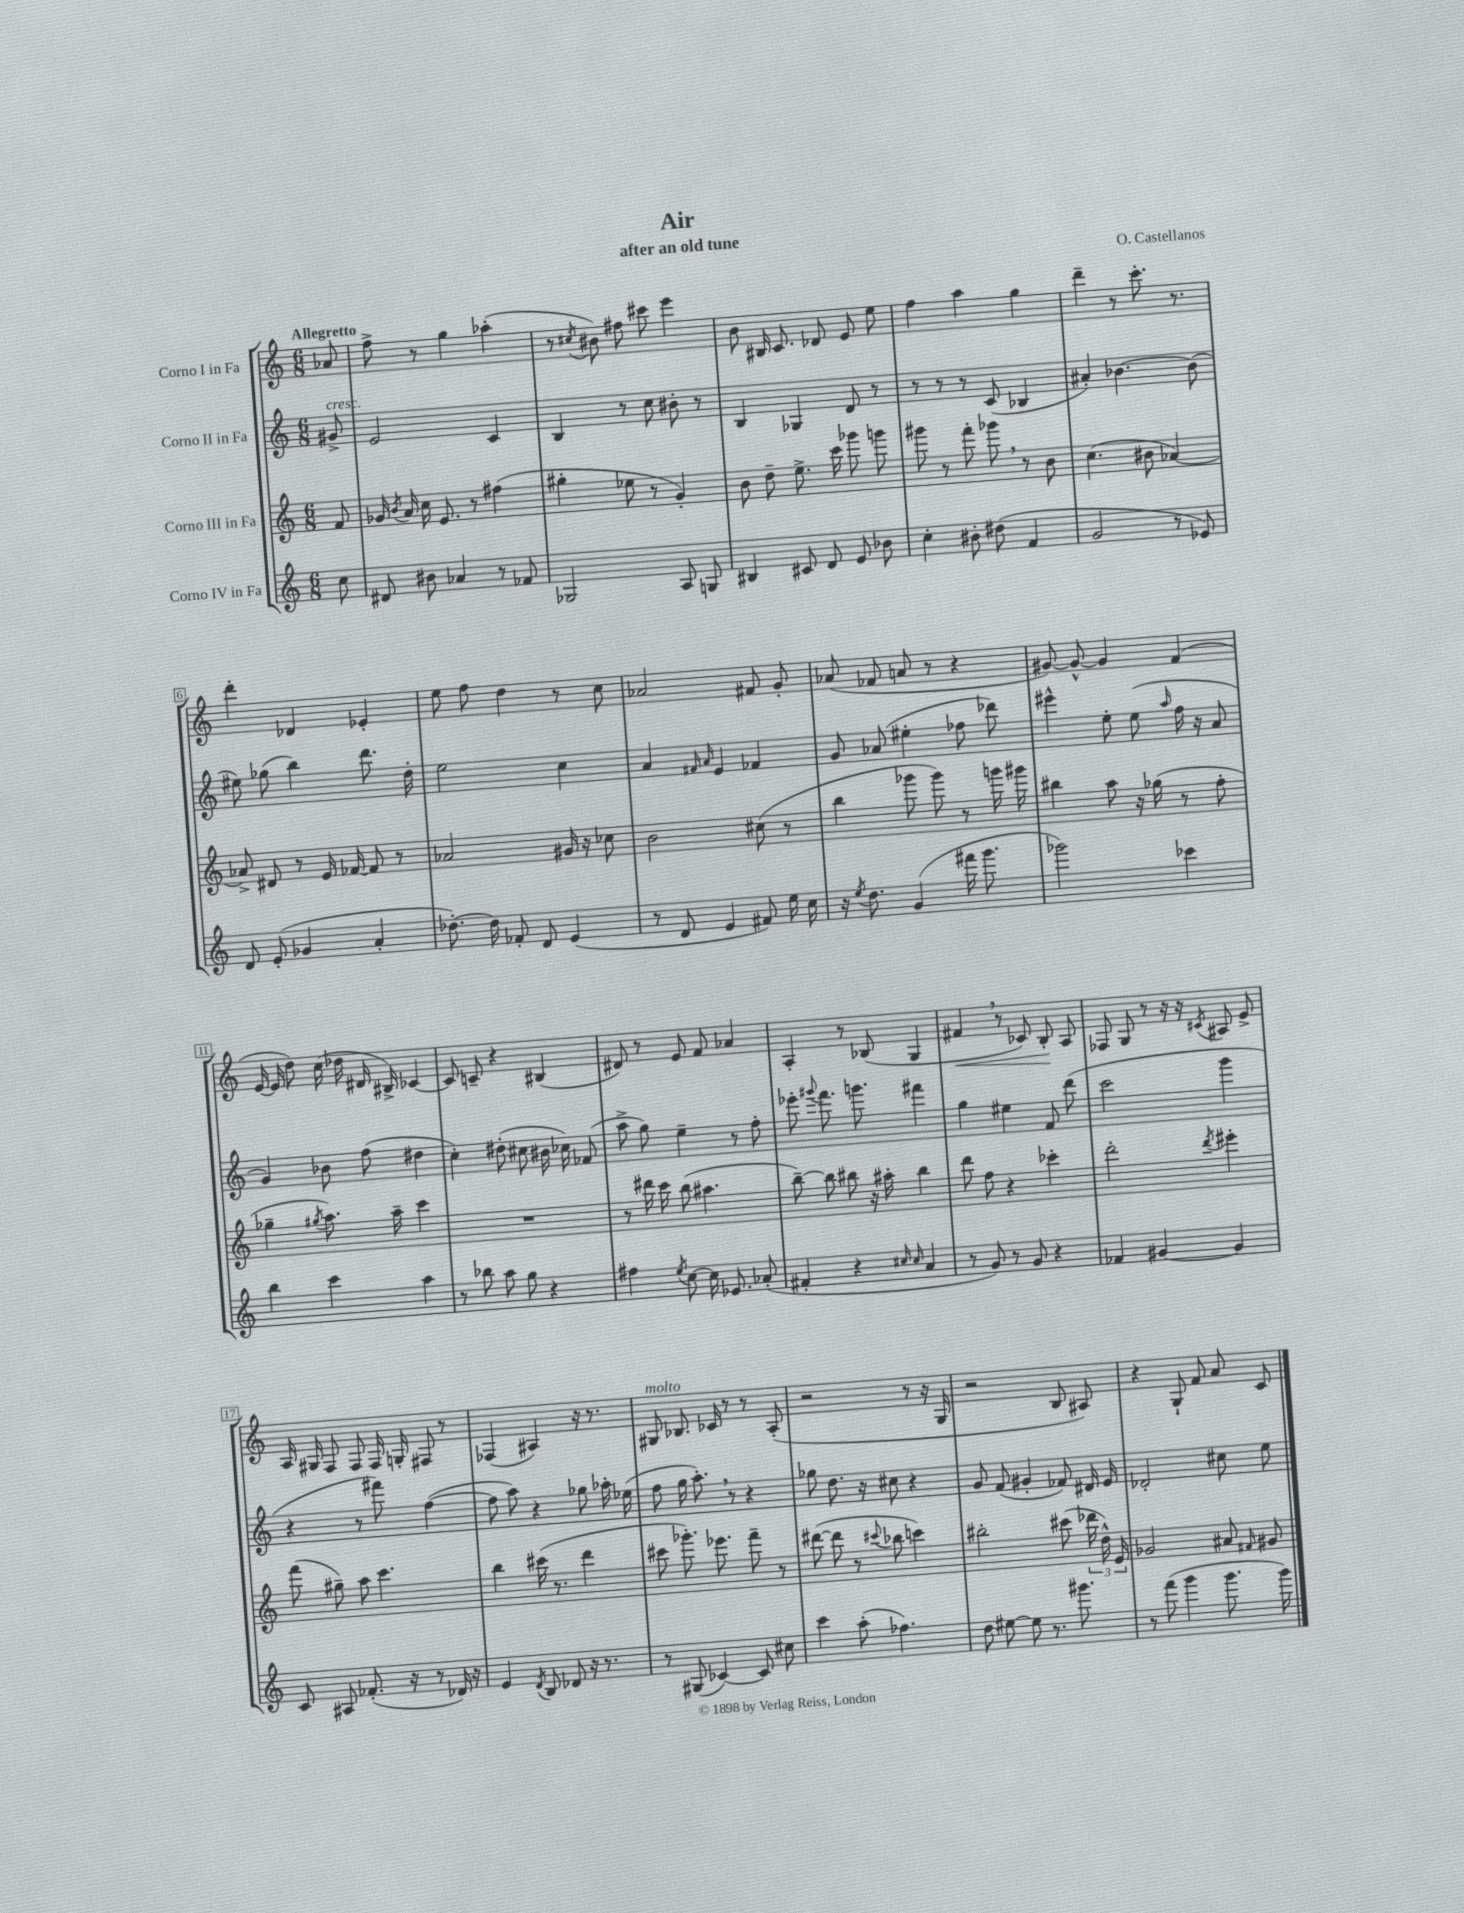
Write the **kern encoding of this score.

**kern	**kern	**kern	**kern
*staff4	*staff3	*staff2	*staff1
*clefG2	*clefG2	*clefG2	*clefG2
*k[]	*k[]	*k[]	*k[]
*M6/8	*M6/8	*M6/8	*M6/8
8cc	8f	8g#^	8a-
=	=	=	=
8d#	16g-	2e	8ff^
.	8qb	.	.
.	16a	.	.
8b#	16cc	.	8r
.	8.e	.	.
4a-	.	.	4gg
.	8r	.	.
8r	(4ff#	4c	(4aa-'
8f-	.	.	.
=	=	=	=
2G-	4gg#'	4B	8r
.	.	.	8qcc#
.	.	.	8b#)
.	8ee-	8r	8ff#
.	8r	8cc	8ccc#
8A	4g')	8b#'	4eee
8G	.	8r	.
=	=	=	=
4B#	8b	4B	8b
.	8dd~	.	16B#
.	.	.	8.c
8c#	8.ee^	4G-	.
8d	.	.	8d-
.	16ccc	.	.
8e	8ggg-	8d	8e
8b-	8ggg	8r	8ee
=	=	=	=
4cc'	8ggg#	8r	4ff
.	8r	8r	.
8b#'	8fff'	8r	4aa
(8dd#	8ggg-	(8c	.
4f	8r	4B-	4gg
.	8b	.	.
=	=	=	=
2g	(4.cc	4a#')	4ddd~
.	.	[4.b-	8r
.	8b#	.	8.ccc'
8r	[4a-)	.	.
.	.	.	8.r
8e-)	.	(8b-]	.
=	=	=	=
8d	8a-^]	8ee#)	4ddd'
(8e'	8d#	(8gg-	.
4g-	8r	4bb)	4d-
.	16e	.	.
.	[16f-	.	.
4a'	8f-]	8.ddd	4e-'
.	8r	.	.
.	.	16dd'	.
=	=	=	=
[8.dd-')	2a-	2ee	8ee
.	.	.	8ff
16dd-]	.	.	.
8f-'	.	.	4dd
8d	.	.	.
(4e	16g#	4cc	8r
.	16r	.	.
.	8cc-	.	8cc
=	=	=	=
8r	2b	4a	2a-
8d	.	.	.
.	.	16qqf#	.
.	.	16qqa	.
4e	.	4e	.
8f#)	(8cc#	4f-	8f#
16ee	8r	.	8g'
16cc	.	.	.
=	=	=	=
16r	4bb	8g	(8a-
8qee	.	.	.
8.dd	.	.	.
.	.	(8a-	8f-
(4g	8ggg-	4ee#'	8a
.	8ggg-)	.	8r
16fff#	8r	8ff-	4r
8.ggg	.	.	.
.	16ggg	8ddd-)	.
.	16ggg#	.	.
=	=	=	=
2ggg-)	4bb#	4eee#^^	[8g#)
.	.	.	8g#^^_
.	8aa	8ee'	4g#]
.	16r	(8ee	.
.	(16gg-	.	.
.	.	16qqaa	.
4ccc-	8r	16ff	(4f
.	.	16r	.
.	8ff'	8a	.
=	=	=	=
4bb	4gg-~	4g)	[16e
.	.	.	16e]
.	.	.	8dd)
.	8qgg#	.	.
4ccc	8.aa)	8b-	(16cc
.	.	.	16dd-
.	.	(8ff	16d#
.	16aa~	.	16B#^)
4aa	4ccc	4dd#	[4c-
=	=	=	=
8r	2.r	4cc')	8c-]
8bb-	.	.	8c~
8aa	.	(8dd#'	4r
8gg	.	8cc#	.
4r	.	16b#	(4B#
.	.	16cc-)	.
.	.	(8f-	.
=	=	=	=
4ff#	8r	8aa^	8d#)
.	16ddd#	8gg)	8r
.	16ccc	.	.
8qee	.	.	.
[8cc	(8bb	4ee~	8e
16cc]	4.aa#	.	8f
8.e-	.	.	.
.	.	8r	4a-
(8a-'	.	8ff'	.
=	=	=	=
4f#'	[8bb~)	8eee-'	4A'
.	.	8qqggg#	.
.	8bb]	8.fff	.
4r	8bb#	.	8r
.	.	8.ggg	.
.	16r	.	(8B-
.	16aa#'	.	.
16qqcc#	.	.	.
16qqcc#	.	.	.
4a	4bb#	4fff#	4G
=	=	=	=
8r	8ddd	4gg	4f#
8g)	8ff	.	.
8r	4r	4ee#	8r
8g	.	.	8c-)
4r	4ccc-'	8f	8B'
.	.	(8ddd	8A
=	=	=	=
4f-	2ddd'	2ccc	8F-
.	.	.	8G
[4g#	.	.	8r
.	.	.	16r
.	.	.	16r
.	8qddd	.	8qc#
4g#]	4eee#'	4ggg	8A#
.	.	.	8e^
=	=	=	=
8c	(8fff	4r	16A
.	.	.	16G#
8A#	8gg#~)	.	8F
(8.f-'	8aa	8r	8F
.	4.ccc	8fff#)	16F
16r	.	.	16G'
8r	.	([4ff	8F#
16d-)	.	.	8r
16r	.	.	.
=	=	=	=
4e	4bb	8ff]	(4F-
.	.	8aa)	.
8qd	.	.	.
8B	(16ccc#	4r	4A#)
.	8.r	.	.
8d-	.	.	.
16r	4ddd	8gg-	16r
8.r	.	.	8.r
.	.	16aa-'	.
.	.	(16ee-	.
=	=	=	=
8r	8ccc#	8ff	8G#
(8G#	8.ggg-')	16gg	8.B-
.	.	8.aa')	.
[4c-)	.	.	.
.	8.eee-	.	16c-
.	.	8r	8r
8c-]	8fff~	4r	8r
8cc#	8r	.	(8A'
=	=	=	=
4ccc	([8ddd#	8gg-	2r
.	8ddd#]	8.dd	.
(8aa'	8r	.	.
.	.	16r	.
.	8qqccc#	.	.
4.ff-)	8bb-	8cc#	.
.	4ccc)	4r	8r
.	.	.	16r
.	.	.	16G
=	=	=	=
8dd	2bb#'	8g	2r
[8ee#	.	(8f	.
8ee#]	.	4g#'	.
8.r	.	.	.
.	(8ccc#	8f-)	8B
8.ggg#	.	.	.
.	24ddd-	16d#	8A#)
.	24dd^^)	.	.
.	.	16e	.
.	24e	.	.
=	=	=	=
8r	2g-	2d-'	4r
(8fff	.	.	.
4ggg	.	.	8G`
.	.	.	8f
8.ggg	8a#	8cc#	8a
.	16qqf#	.	.
.	8g#	8ee	8c
16ggg)	.	.	.
==	==	==	==
*-	*-	*-	*-
